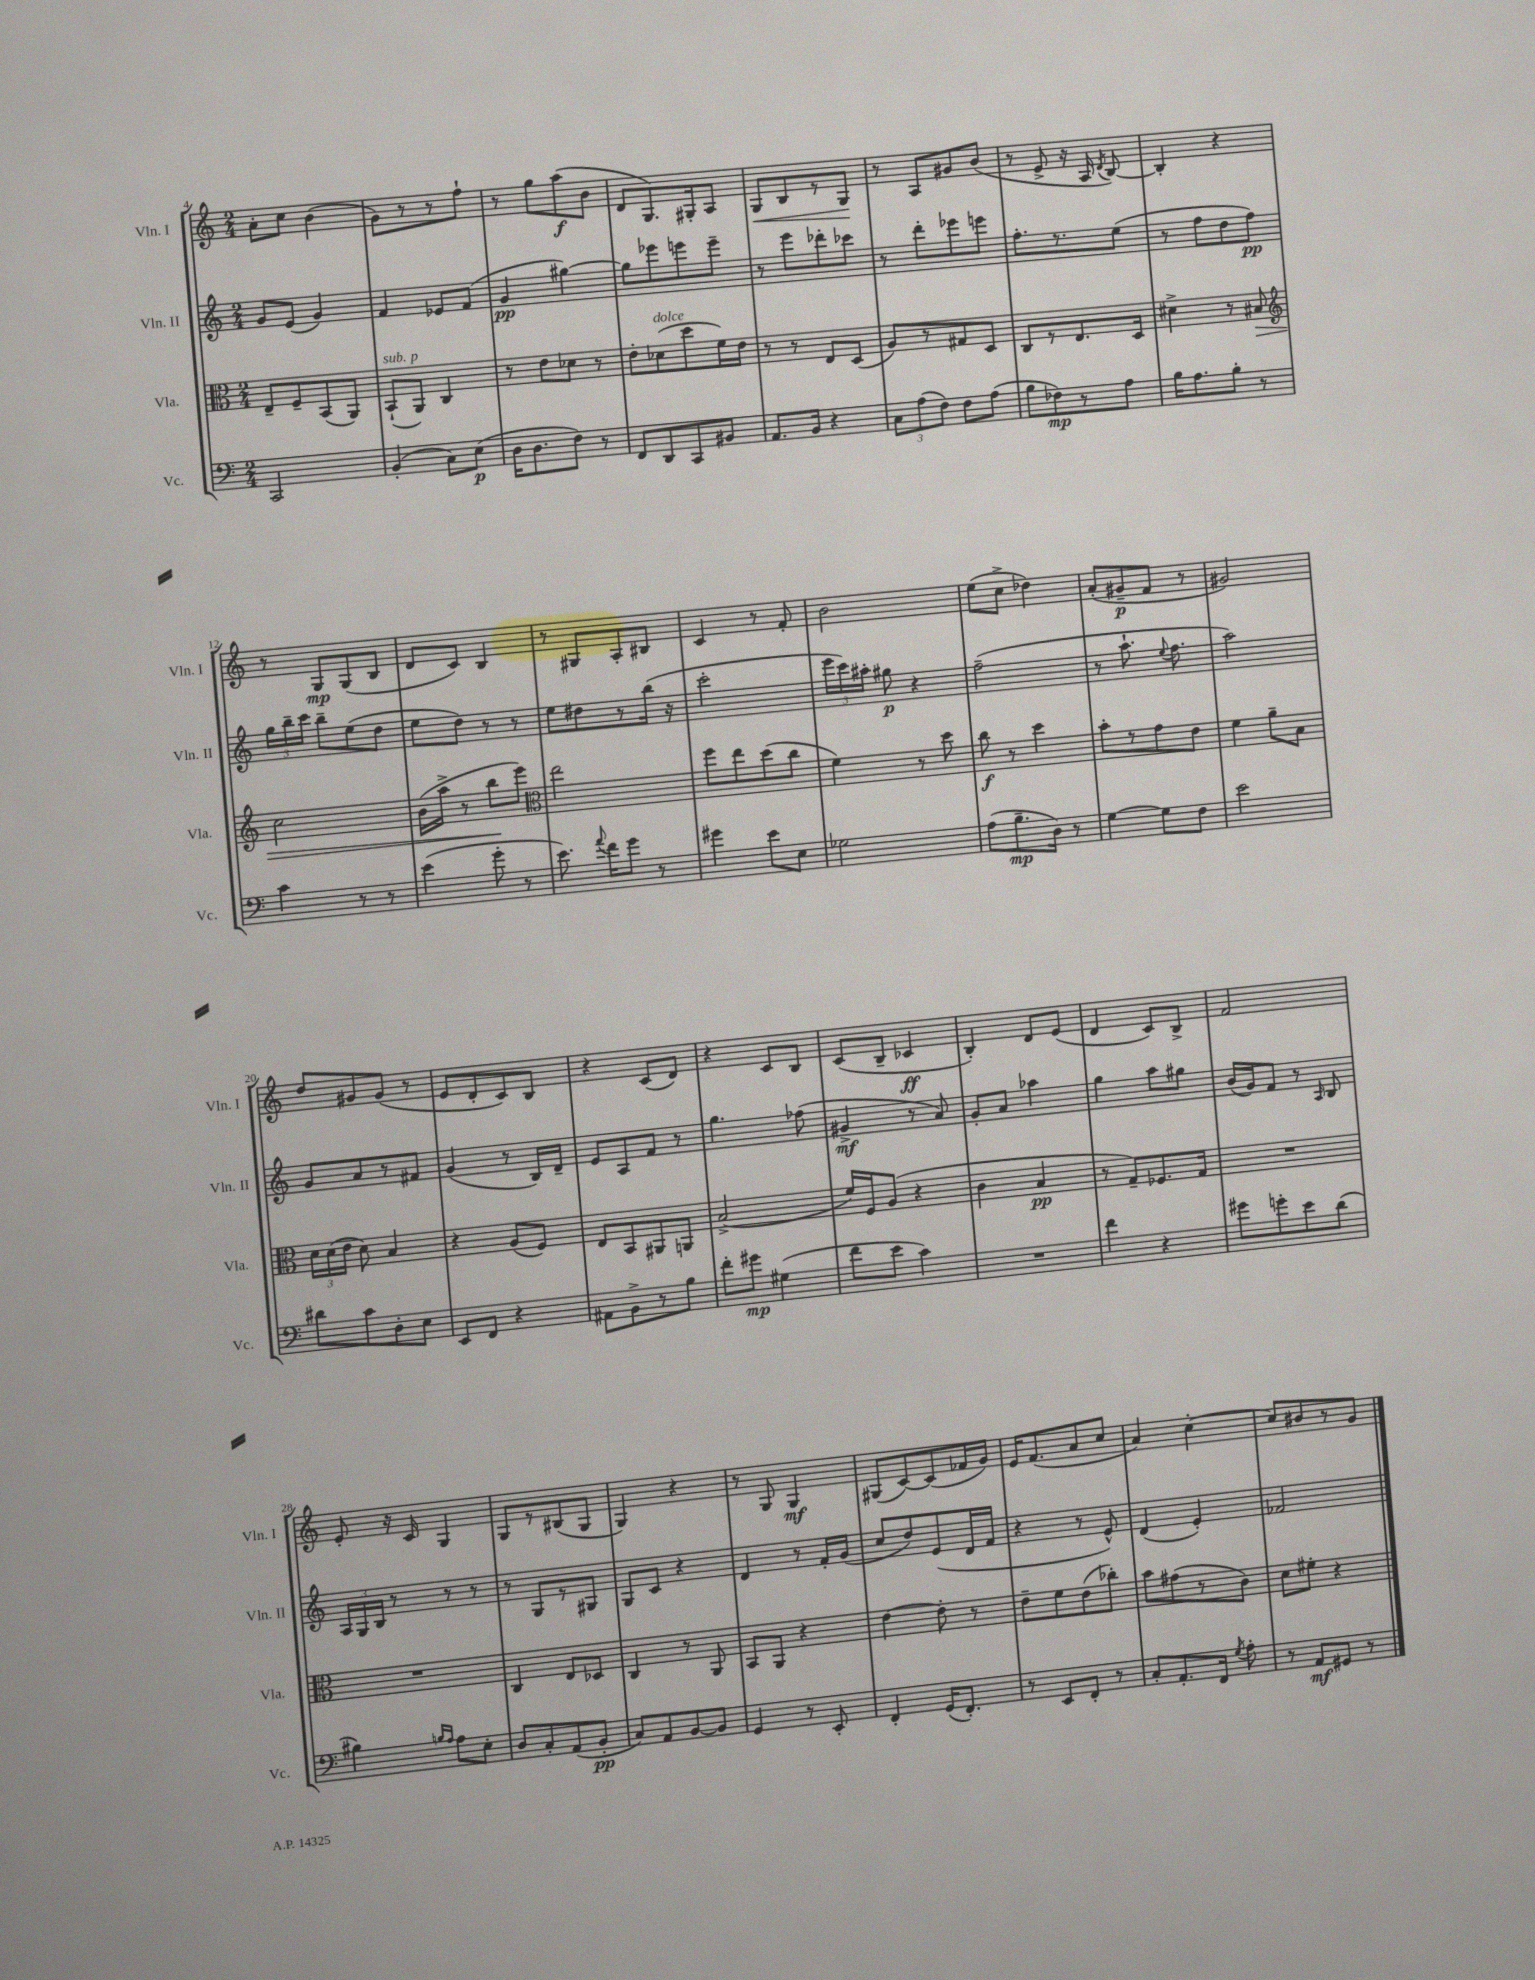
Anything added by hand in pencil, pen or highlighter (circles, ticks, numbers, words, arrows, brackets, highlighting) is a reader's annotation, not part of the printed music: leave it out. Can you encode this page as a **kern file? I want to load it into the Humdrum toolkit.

**kern	**kern	**kern	**kern
*staff4	*staff3	*staff2	*staff1
*clefF4	*clefC3	*clefG2	*clefG2
*k[]	*k[]	*k[]	*k[]
*M2/4	*M2/4	*M2/4	*M2/4
2CC	8E~	8g	8a'
.	8F~	(8e	8cc
.	(8BB	4g)	(4b
.	8AA)	.	.
=	=	=	=
(4BB'	(8BB`	4f	8g)
.	8AA)	.	8r
8C)	4C	8e-	8r
(8E	.	(8f	8ff`
=	=	=	=
16D	8r	4g	8r
8.D	.	.	.
.	8e	.	8gg
8F)	8d-	[4gg#)	(8aa
8r	8r	.	8b
=	=	=	=
8FF	8e'	8gg#]	8d
8DD	(8d-	8eee-	8.G)
8CC	8dd	8eee	.
.	.	.	16G#'
8BB#	16f)	8eee~	8A
.	16e	.	.
=	=	=	=
8.AA	8r	8r	8G
.	8r	8eee	8B
16BB	.	.	.
4r	8E	8ddd-'	8r
.	(8D	8ccc-	8G
=	=	=	=
12C	8A)	8r	8r
(12A	.	.	.
.	8r	8ddd'	8A
12F)	.	.	.
8F	8G#	8eee-	8g#
(8A	8D	8eee	(8b
=	=	=	=
8B	8C	8.ff'	8r
8F-)	8r	.	8e^
.	.	8.r	.
8r	8.E	.	16r
.	.	.	16A
.	.	.	8qd
8A	.	(8ee	[8B)
.	16D	.	.
=	=	=	=
16B	4d#^	8r	4B']
8.A	.	.	.
.	.	8ff	.
8B'	8r	8dd	4r
8r	8B#	8ff)	.
=	=	=	=
*	*clefG2	*	*
4c	2cc	24gg	8r
.	.	24bb~	.
.	.	24ccc	.
.	.	8bb~	8G
8r	.	(8ee	(8G
8r	.	8dd	8B
=	=	=	=
(4e	(16b	8ee	8d
.	16aa^	.	.
.	8r	8dd)	8c)
8g'	8bb	8r	4B
8r	8eee)	8r	.
=	=	=	=
*	*clefC3	*	*
8.e)	2ee	8ee	8r
.	.	8dd#	8G#
8qqa	.	.	.
16f	.	.	.
8g	.	8r	8A'
8r	.	(16bb	8B#
.	.	16r	.
=	=	=	=
4g#	8ff	2ccc'	4c
.	8ee	.	.
8e	(8dd	.	8r
8E	8cc	.	8f'
=	=	=	=
2G-	4f)	24eee	2b
.	.	24ccc)	.
.	.	24aa#'	.
.	.	8gg#	.
.	8r	4r	.
.	8dd	.	.
=	=	=	=
(8A	8cc	(2ff~	(8ee
8.B~	8r	.	8cc^
.	4dd	.	4dd-)
16D)	.	.	.
8r	.	.	.
=	=	=	=
[4G	8b'	8r	(8a'
.	8r	8.aa`	8g#~
8G]	8g	.	8f
.	.	8qqee	.
.	.	8.ff	.
8F	8e	.	8r
=	=	=	=
2e	4f	2aa)	2g#)
.	8a~	.	.
.	8B	.	.
=	=	=	=
8d#	24d	8g	8dd
.	(24d	.	.
.	24e	.	.
8c	8d)	8a	8g#
8D'	4B	8r	(8g#
8E	.	8f#	8r
=	=	=	=
8EE	4r	(4g	8e
8FF	.	.	8d'
4r	(8A	8r	8c)
.	8F)	16B)	8B
.	.	16d~	.
=	=	=	=
8AA#	8E	8e	4r
8BB^	8BB	8A	.
8r	8AA#	8f	(8c
8B	8AA	8r	8d)
=	=	=	=
8f'	(2B^	4.gg	4r
8g#	.	.	.
(4G#	.	.	8c
.	.	(8ff-	8B
=	=	=	=
8f	16f)	4g#^	(8c
.	16F	.	.
8e	(8A	.	8B~
4c)	4r	8r	4c-
.	.	8a)	.
=	=	=	=
2r	4c	8g'	4B')
.	.	8a	.
.	4B	4aa-	8d
.	.	.	(8e
=	=	=	=
4f	8r	4gg	4d
.	8G~)	.	.
4r	8.F-	8aa	8c)
.	.	8gg#	8B^
.	16G	.	.
=	=	=	=
8g#	2r	(16b	2f
.	.	16g)	.
8g'	.	8f	.
8e	.	8r	.
.	.	16qqA	.
(8d	.	8B	.
=	=	=	=
4B#)	2r	24A	8e'
.	.	24G	.
.	.	24B	.
.	.	8r	16r
.	.	.	16c
16qqB	.	.	.
16qqA	.	.	.
8A	.	8r	4G
8E'	.	8r	.
=	=	=	=
8D	4C	8r	8G
8C'	.	8G	8r
(8AA	8E	8r	(8B#
8BB'	8D-	8G#	8G
=	=	=	=
8C)	4C	8G	4G)
8AA	.	8c	.
[8BB	8r	4r	4r
8BB]	8AA	.	.
=	=	=	=
4GG	8BB	4d	8r
.	8AA	.	8G
8r	4r	8r	4G
8EE'	.	16f'	.
.	.	(16g	.
=	=	=	=
4FF'	[4e	8cc	(8G#
.	.	8dd)	[8c)
(16GG	8e']	(8e	(8c]
8.FF')	.	.	.
.	8r	16d	16f-
.	.	16f	16g)
=	=	=	=
8r	8e~	4r	16e
.	.	.	(8.f
8EE	8f	.	.
8FF'	(8e	8r	8a
8r	8cc-')	8e^^)	8cc
=	=	=	=
8C'	8b	(4d	4a)
8.AA'	(8g#	.	.
.	8r	4e')	[4cc'
16FF	.	.	.
8qG	.	.	.
8A'	8c)	.	.
=	=	=	=
8r	8d	2f-	8cc]
8AA	8f#'	.	8b#
8GG#	4r	.	8r
8r	.	.	8g
==	==	==	==
*-	*-	*-	*-
